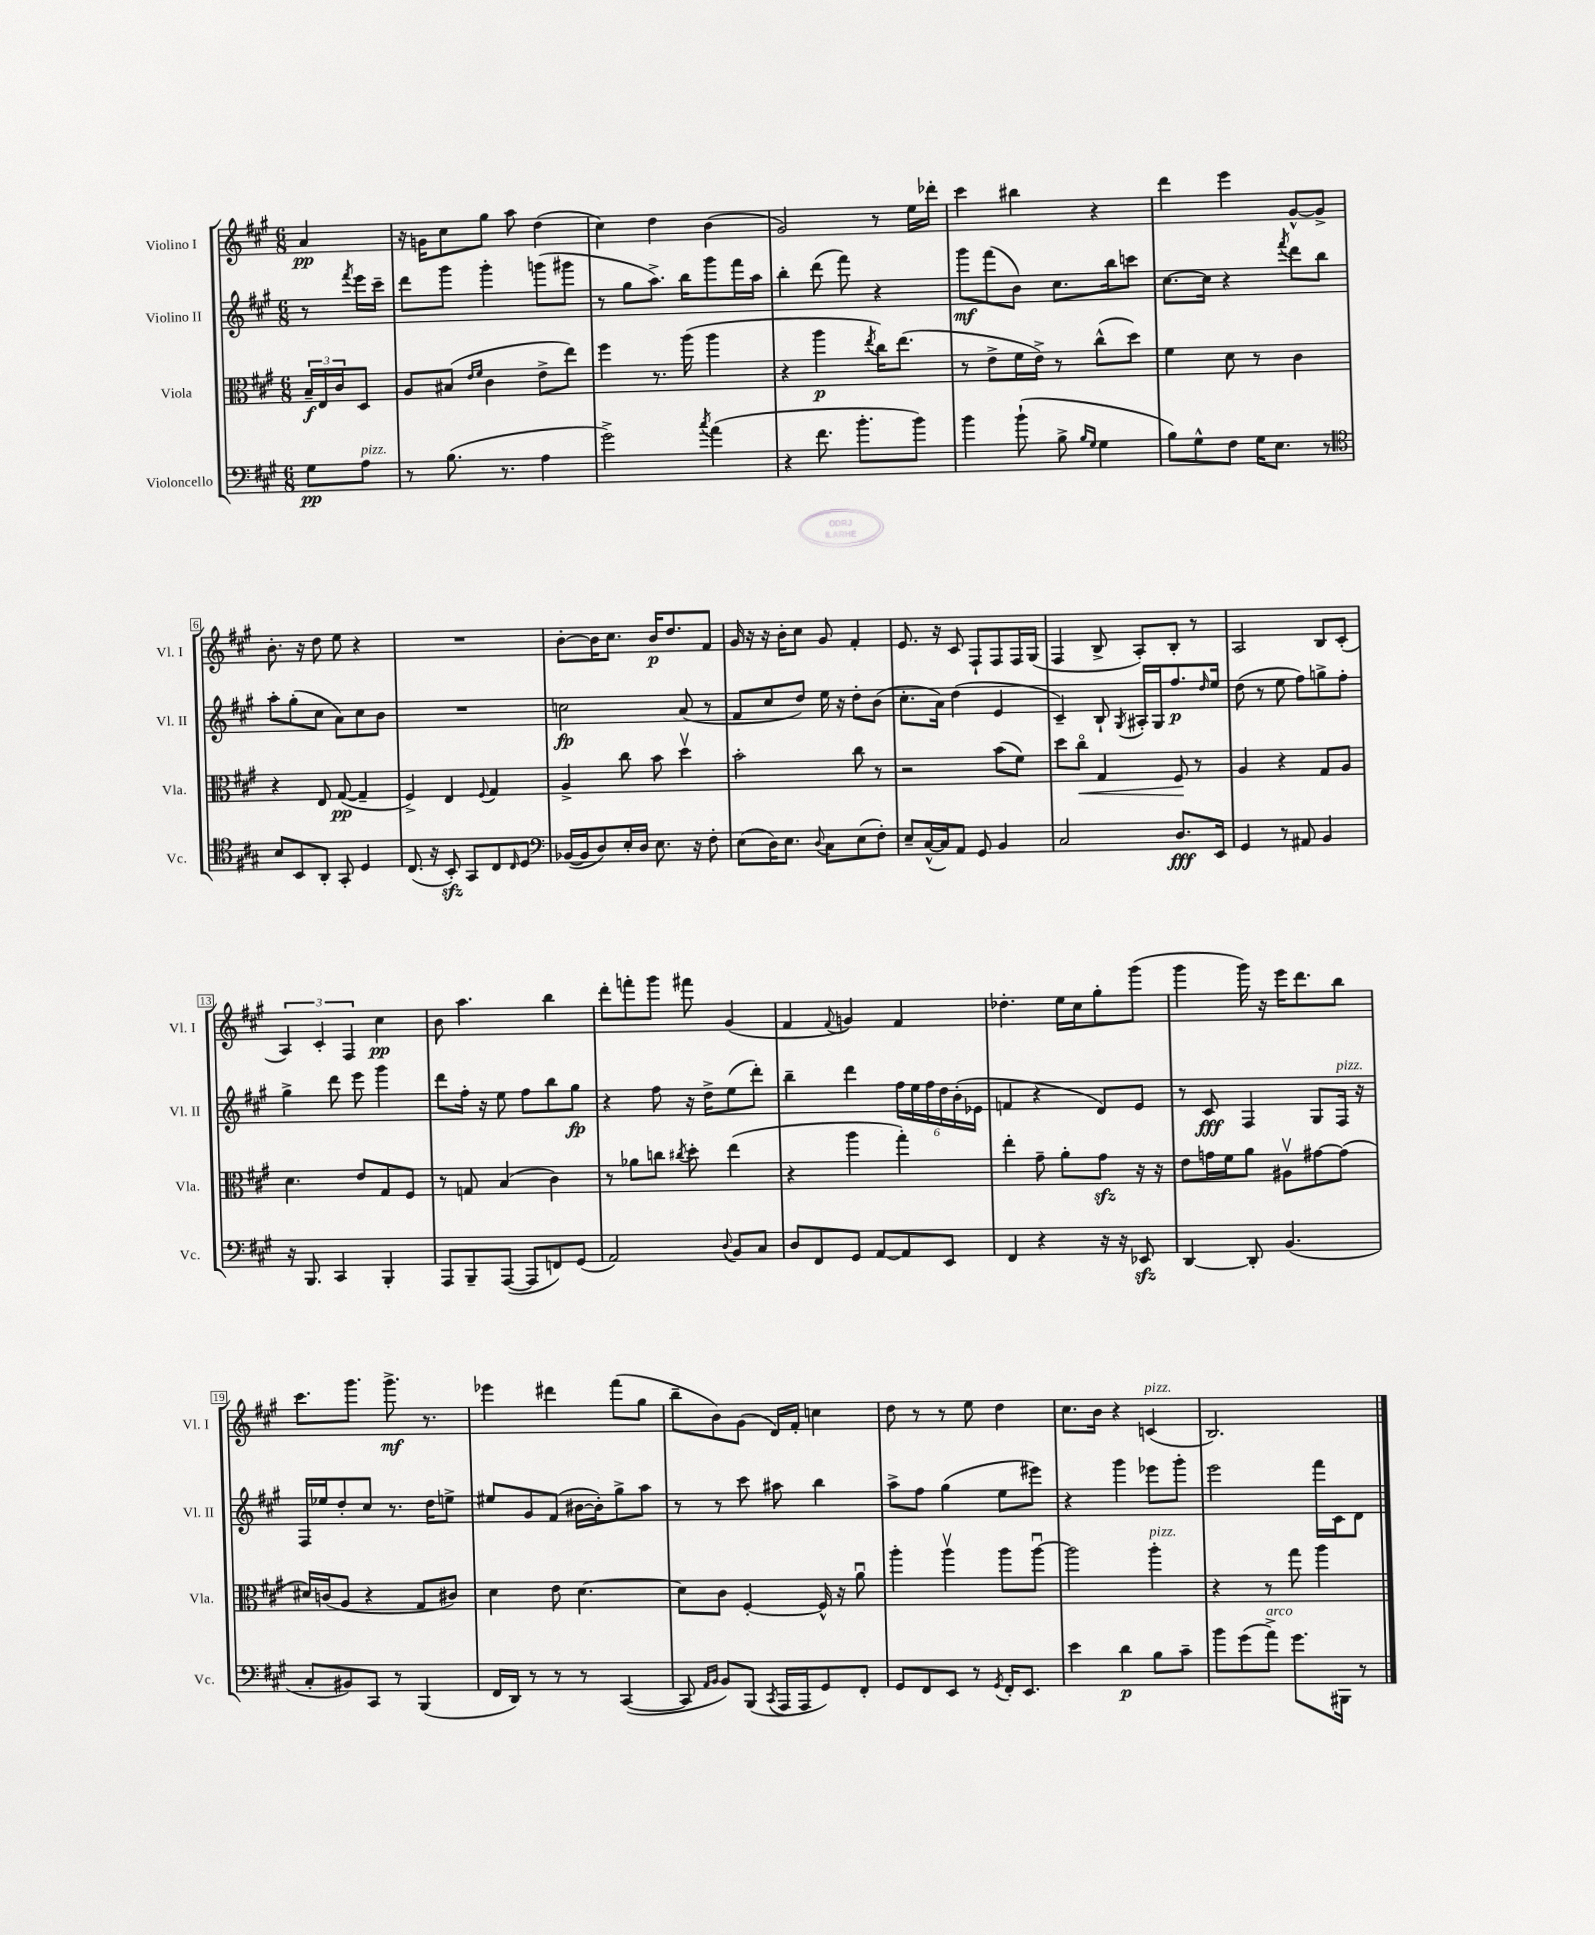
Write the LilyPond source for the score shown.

<<
\new StaffGroup <<
\new Staff = "s0" \with { instrumentName = "Violino I" shortInstrumentName = "Vl. I" } {
    \clef treble \key a \major \numericTimeSignature \time 6/8 \partial 4
    a'4\pp |
    r16 g'16 cis''8 gis''8 a''8 d''4( |
    cis''4) d''4 b'4( |
    gis'2) r8 e''16 des'''16-. |
    cis'''4 bis''4 r4 |
    d'''4 e'''4 gis'8~-^ gis'8-> |
    b'8.-. r16 d''8 e''8 r4 |
    R2. |
    b'8~-. b'16 cis''8. b'16\p d''8. fis'8 |
    gis'16 r16 r16 b'16-. cis''8 gis'8 fis'4-. |
    e'8. r16 cis'8 fis8-! fis8 fis16 gis16( |
    fis4 b8-> a8-.) b8-. r8 |
    a2 b8 cis'8-.( |
    \tuplet 3/2 { a4) cis'4-. fis4 } cis''4\pp |
    b'8 a''4. b''4 |
    d'''8-. f'''8-. gis'''8 fis'''8 gis'4( |
    fis'4 \appoggiatura { fis'8 } g'4) fis'4 |
    des''4.-. e''16 cis''16 gis''8-. gis'''8( |
    gis'''4 gis'''16) r16 e'''16 d'''8. b''8 |
    cis'''8. gis'''8. gis'''8.->\mf r8. |
    ees'''4 dis'''4 fis'''8( gis''8 |
    b''8-- b'8) gis'8( d'16) fis'16-. c''4 |
    d''8 r8 r8 e''8 d''4 |
    cis''8. b'16 r4 c'4^\markup { \italic "pizz." }( |
    b2.) \bar "|." |
}
\new Staff = "s1" \with { instrumentName = "Violino II" shortInstrumentName = "Vl. II" } {
    \clef treble \key a \major \numericTimeSignature \time 6/8 \partial 4
    r8 \acciaccatura { fis'''8 } e'''16 cis'''16-- |
    d'''8 gis'''8 gis'''4-. g'''8( gis'''8 |
    r8 gis''8 a''8.->) b''16 gis'''8 fis'''16 a''16 |
    b''4-. d'''8( fis'''8) r4 |
    gis'''8\mf fis'''8( b'8) cis''8. b''16 c'''8 |
    cis''8.~ cis''16 r4 \acciaccatura { fis'''8 } d'''8 b''8 |
    a''8-. gis''8-.( cis''8 a'8) cis''8 b'8 |
    R2. |
    c''2\fp a'8( r8 |
    fis'8 cis''8 d''8) e''16 r16 d''8-. b'8( |
    cis''8.-. a'16) d''4( e'4 |
    cis'4--) b8-! \acciaccatura { gis8 } ais16-. gis16 fis''8.\p \grace { d''16 } e''16 |
    d''8( r8 e''8 fis''8) g''8-> fis''8-. |
    gis''4-> d'''8 e'''8 gis'''4 |
    d'''8 fis''16-. r16 e''8 fis''8 b''8 gis''8\fp |
    r4 fis''8 r16 d''16-> e''8( d'''8-.) |
    b''4-- d'''4 \tuplet 6/4 { fis''16 e''16 fis''16 d''16 b'16-.( ees'16 } |
    f'4 r4 d'8) e'8 |
    r8 cis'8\fff fis4 gis8 fis16^\markup { \italic "pizz." } r16 |
    fis16 ees''16 d''8-. cis''8 r8. d''16 e''8-> |
    eis''8 gis'8 fis'8( bis'16~ bis'16-.) gis''8-> a''8 |
    r8 r8 cis'''8 ais''8 b''4 |
    a''8-> fis''8 gis''4( e''8 eis'''8) |
    r4 gis'''4 ees'''8 gis'''8-. |
    e'''2 fis'''16 cis'16 d'8 \bar "|." |
}
\new Staff = "s2" \with { instrumentName = "Viola" shortInstrumentName = "Vla." } {
    \clef alto \key a \major \numericTimeSignature \time 6/8 \partial 4
    \tuplet 3/2 { b16--\f e16 cis'16 } d8 |
    a8 bis8( \grace { e'16 fis'16 } cis'4 e'8-> e''8) |
    fis''4 r8. a''16( a''4 |
    r4 a''4\p \acciaccatura { e''8 } cis''16) e''8.( |
    r8 e'8-> fis'16 e'16->) r8 cis''8-^( d''8) |
    fis'4 d'8 r8 cis'4 |
    r4 e8 gis8~\pp( gis4-- |
    fis4->) e4 \appoggiatura { fis8 } gis4 |
    a4-> cis''8 b'8 d''4\upbow |
    b'2-. cis''8 r8 |
    r2 b'8( fis'8) |
    d''8 cis''8\flageolet\< gis4 fis8\! r8 |
    a4 r4 gis8 a8 |
    d'4. e'8 gis8 fis8 |
    r8 g8 b4( cis'4) |
    r8 aes'8 c''8 \acciaccatura { cis''8 } d''8-. e''4( |
    r4 a''4 gis''4-.) |
    e''4-. gis'8-- a'8-. gis'8\sfz r16 r16 |
    e'8 g'16 fis'16 a'8 ais8\upbow gis'8~ gis'8( |
    dis'16) c'16( a8 r4 gis8 cis'8) |
    d'4 e'8 d'4.~ |
    d'8 cis'8 fis4~-. fis16-^ r16 a'8\downbow |
    a''4-. a''4\upbow a''8 a''8~\downbow |
    a''2 a''4-.^\markup { \italic "pizz." } |
    r4 r8 gis''8 a''4 \bar "|." |
}
\new Staff = "s3" \with { instrumentName = "Violoncello" shortInstrumentName = "Vc." } {
    \clef bass \key a \major \numericTimeSignature \time 6/8 \partial 4
    gis8\pp a8^\markup { \italic "pizz." } |
    r8 b8.( r8. a4 |
    gis'2->) \acciaccatura { cis''8 } a'4( |
    r4 fis'8. b'8.-. b'8) |
    b'4 b'8-!( b8-> \grace { b16 gis16 } gis4 |
    b8) gis8-^ fis8 gis16 e8. r8 |
    \clef tenor b8 b,8 a,8-. gis,8-. d4 |
    cis8.( r16 b,8-.\sfz) gis,8 cis8 \grace { cis16 } d8 |
    \clef bass bes,16~( bes,16 d8) e16-. d16 e8. r16 fis8-. |
    e8( d16) e8. \appoggiatura { d8 } cis8 e8( fis8-.) |
    e8-- cis16~-^( cis16) a,8 gis,8 b,4 |
    cis2 d8.\fff e,16 |
    gis,4 r8 ais,8 b,4 |
    r16 b,,8. cis,4 b,,4-. |
    a,,8 b,,8-- a,,8~( a,,8 f,8) gis,8( |
    a,2) \appoggiatura { d8 } b,8 cis8 |
    d8 fis,8 gis,8 a,8~ a,8 e,8 |
    fis,4 r4 r16 r16 ees,8\sfz |
    d,4~ d,8-. b,4.( |
    cis8-. bis,8) cis,8 r8 b,,4( |
    fis,16 d,16) r8 r8 r8 cis,4~( |
    cis,8 \grace { a,16 b,16 } b,8) b,,8( \acciaccatura { cis,8 } a,,16 a,,16 gis,8) fis,8-. |
    gis,8 fis,8 e,8 r8 \acciaccatura { gis,8 } fis,16-. e,8. |
    e'4 d'4\p b8 cis'8-- |
    b'8 gis'8( a'8->^\markup { \italic "arco" }) gis'8. bis,,16 r8 \bar "|." |
}
>>
>>
\layout { \context { \Score \override BarNumber.stencil = #(make-stencil-boxer 0.1 0.3 ly:text-interface::print) } }
